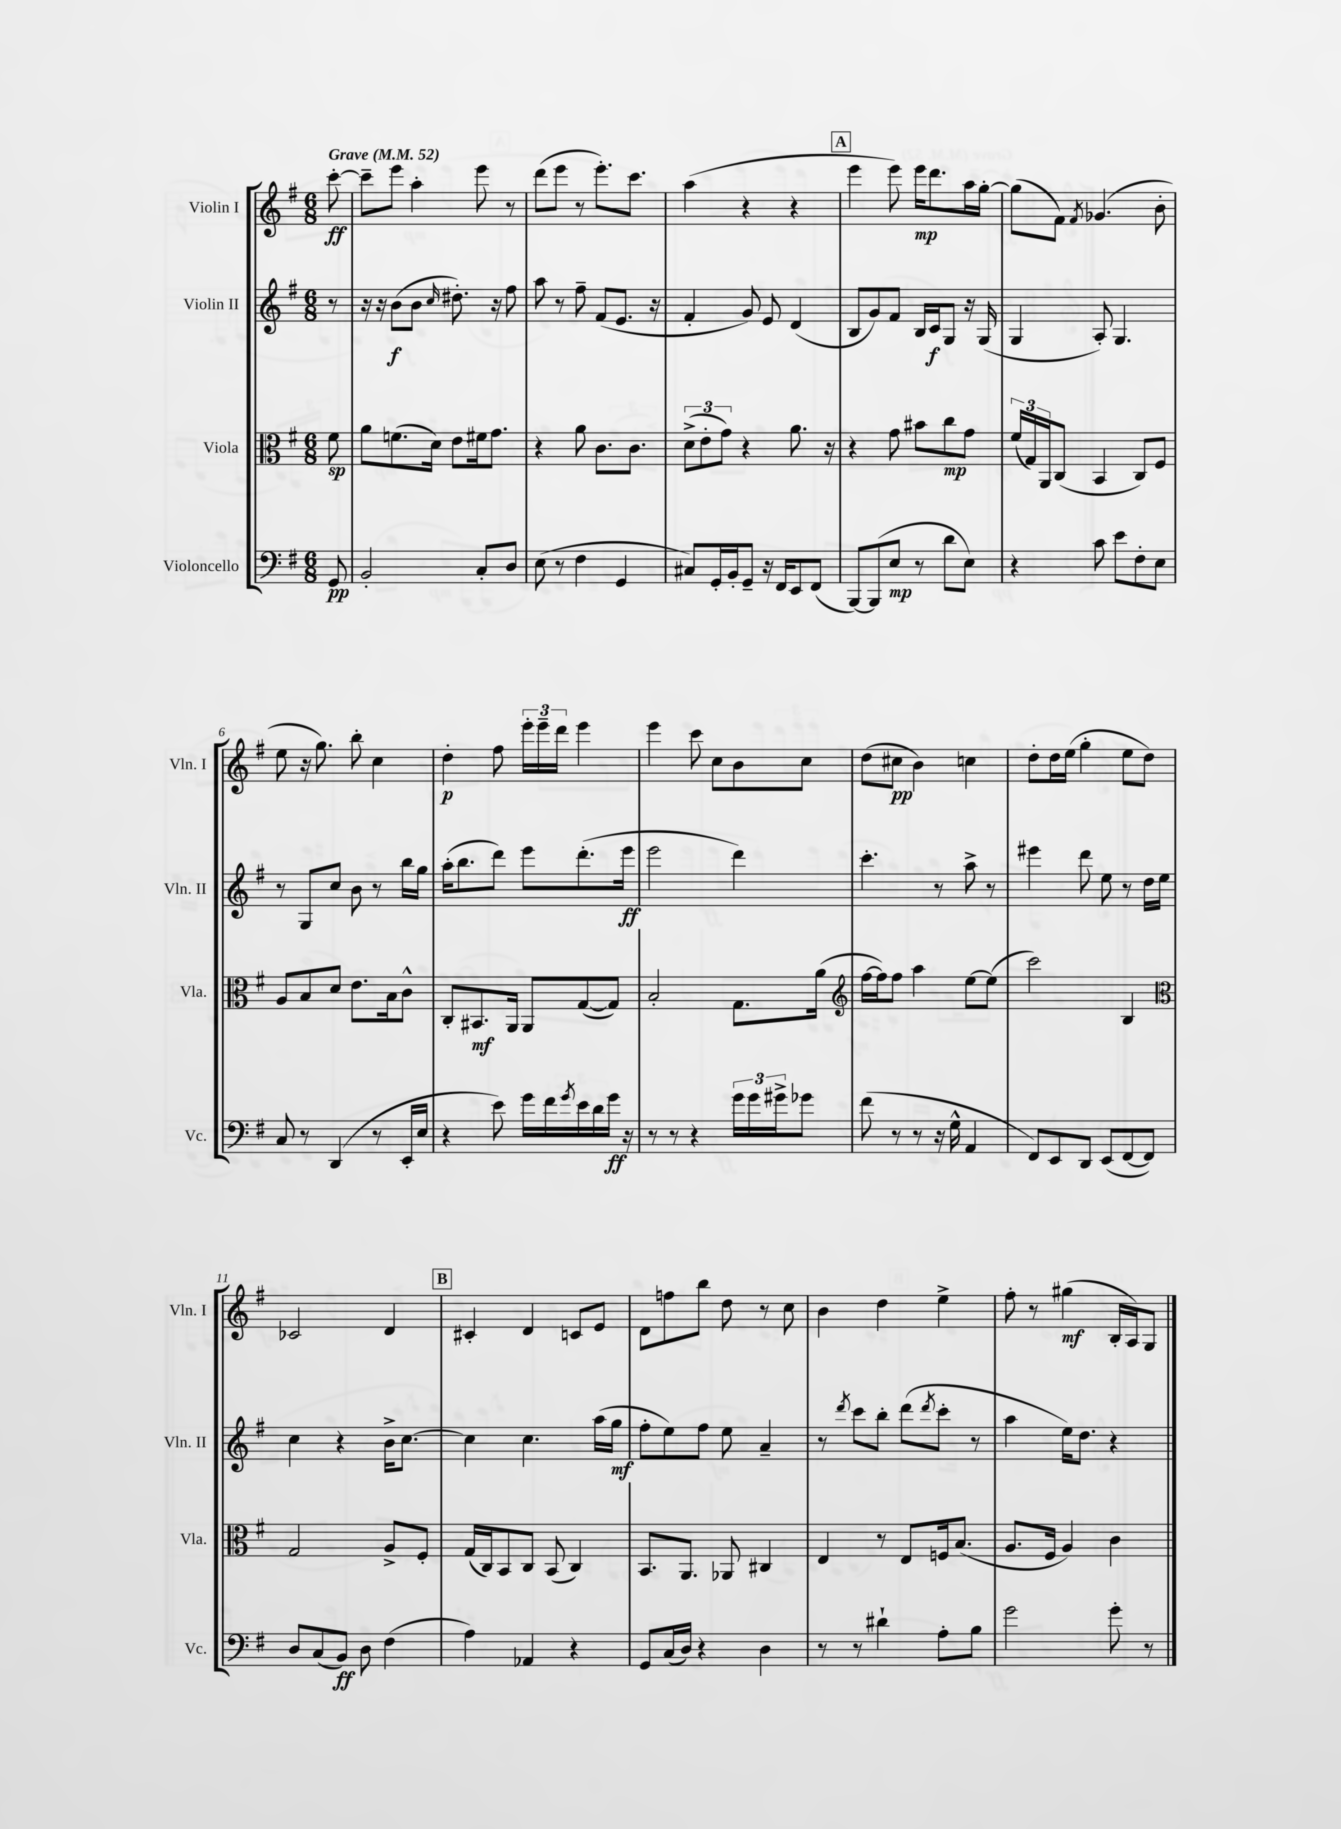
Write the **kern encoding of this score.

**kern	**dynam	**kern	**dynam	**kern	**dynam	**kern	**dynam
*part4	*part4	*part3	*part3	*part2	*part2	*part1	*part1
*staff4	*staff4	*staff3	*staff3	*staff2	*staff2	*staff1	*staff1
*I"Violoncello	*	*I"Viola	*	*I"Violin II	*	*I"Violin I	*
*I'Vc.	*	*I'Vla.	*	*I'Vln. II	*	*I'Vln. I	*
*clefF4	*	*clefC3	*	*clefG2	*	*clefG2	*
*k[f#]	*	*k[f#]	*	*k[f#]	*	*k[f#]	*
*M6/8	*	*M6/8	*	*M6/8	*	*M6/8	*
*MM52	*	*MM52	*	*MM52	*	*MM52	*
=	=	=	=	=	=	=	=
!	!	!	!	!	!	!LO:TX:a:B:t=Grave	!
8GG/	pp	8f#\	sp	8r	.	[8ccc'\	ff
=1	=1	=1	=1	=1	=1	=1	=1
2BB'/	.	8a\L	.	16r	.	8ccc~\L]	.
.	.	.	.	16r	.	.	.
.	.	(8.fn\	.	(8b\L	f	8eee\J	.
.	.	.	.	8b\J	.	4aa'\	.
.	.	16d\Jk)	.	.	.	.	.
.	.	.	.	16qqcc/	.	.	.
.	.	8e\L	.	8.dd#X'\)	.	.	.
8C'/L	.	16f#X\k	.	.	.	8eee\	.
.	.	8.g\J	.	16r	.	.	.
8D/J	.	.	.	8ff#\	.	8r	.
=2	=2	=2	=2	=2	=2	=2	=2
(8E\	.	4r	.	8aa\	.	(8ddd\L	.
8r	.	.	.	8r	.	8eee\J	.
4F#\	.	8a\	.	8ff#~\	.	8r	.
.	.	8.c\L	.	(8f#/L	.	8.eee'\L)	.
4GG/	.	.	.	8.e/J	.	.	.
.	.	8.c\J	.	.	.	8.ccc\J	.
.	.	.	.	16r	.	.	.
=3	=3	=3	=3	=3	=3	=3	=3
8C#X/L)	.	(12d^\L	.	4f#'/	.	(4aa\	.
.	.	12e'\	.	.	.	.	.
16GG'/L	.	.	.	.	.	.	.
.	.	12g\J)	.	.	.	.	.
16BB'/J	.	.	.	.	.	.	.
8GG~/J	.	4r	.	8g/)	.	4r	.
16r	.	.	.	8e/	.	.	.
16FF#/KL	.	.	.	.	.	.	.
8EE/	.	8.a\	.	(4d/	.	4r	.
(8FF#/J	.	.	.	.	.	.	.
.	.	16r	.	.	.	.	.
!!LO:REH:place=s1:t=A
=4	=4	=4	=4	=4	=4	=4	=4
[8BBB/L)	.	4r	.	8B/L	.	4eee\	.
(8BBB/]	.	.	.	8g/)	.	.	.
8E/J	mp	8g\	.	8f#/J	.	8eee\)	.
8r	.	8b#X\L	.	16B/LL	.	16eee\KL	mp
.	.	.	.	16c/J	f	8.ddd\	.
8d\L	.	8cc\	mp	8G/J	.	.	.
8E\J)	.	8g\J	.	16r	.	16aa\L	.
.	.	.	.	(16G/	.	[16gg'\JJ	.
=5	=5	=5	=5	=5	=5	=5	=5
4r	.	(24f#/LL	.	4G/	.	(8gg\L]	.
.	.	24G/)	.	.	.	.	.
.	.	24AA/J	.	.	.	.	.
.	.	(8C/J	.	.	.	8f#\J)	.
.	.	.	.	.	.	8qf#/	.
8c\	.	4BB/	.	8A'/)	.	(4.g-X/	.
8e\L	.	.	.	4.G/	.	.	.
8F#'\	.	8C/L)	.	.	.	.	.
8E\J	.	8F#/J	.	.	.	8b'\	.
!!LO:LB:g=z
=6	=6	=6	=6	=6	=6	=6	=6
8C/	.	8A/L	.	8r	.	8ee\	.
8r	.	8B/	.	8G/L	.	16r	.
.	.	.	.	.	.	8.gg\)	.
(4DD/	.	8d/J	.	8cc/J	.	.	.
.	.	8.e\L	.	8b\	.	8bb'\	.
8r	.	.	.	8r	.	4cc\	.
.	.	16B\k	.	.	.	.	.
16EE'/LL	.	8c^^\J	.	16bb\LL	.	.	.
16E/JJ	.	.	.	16gg\JJ	.	.	.
=7	=7	=7	=7	=7	=7	=7	=7
4r	.	8C'/L	.	(16aa'\KL	.	4dd'\	p
.	.	.	.	8.bb\	.	.	.
.	.	8.BB#X/	mf	.	.	.	.
8e\)	.	.	.	8ddd\J)	.	8ff#\	.
.	.	16AA/Jk	.	.	.	.	.
16g\LL	.	8AA/L	.	8eee\L	.	24eee'\LL	.
.	.	.	.	.	.	24eee~\	.
16f#\	.	.	.	.	.	.	.
.	.	.	.	.	.	24ddd\JJ	.
8qg/	.	.	.	.	.	.	.
16e\	.	([8G/	.	(8.ddd'\	.	4eee\	.
16d\	.	.	.	.	.	.	.
16g\JJ	ff	8G/J])	.	.	.	.	.
16r	.	.	.	16eee\Jk	ff	.	.
=8	=8	=8	=8	=8	=8	=8	=8
8r	.	2B'/	.	2eee\	.	4eee\	.
8r	.	.	.	.	.	.	.
4r	.	.	.	.	.	8ccc\	.
.	.	.	.	.	.	8cc\L	.
24g\LL	.	8.G\L	.	4ddd\)	.	8b\	.
24g\	.	.	.	.	.	.	.
24g#X^\J	.	.	.	.	.	.	.
8g-X\J	.	.	.	.	.	8cc\J	.
.	.	(16a\Jk	.	.	.	.	.
=9	=9	=9	=9	=9	=9	=9	=9
*	*	*clefG2	*	*	*	*	*
(8f#\	.	[16ff#\LL	.	4.ccc'\	.	(8dd\L	.
.	.	16ff#\J])	.	.	.	.	.
8r	.	8ff#\J	.	.	.	8cc#X\J	pp
8r	.	4aa\	.	.	.	4b\)	.
16r	.	.	.	8r	.	.	.
16G^^\	.	.	.	.	.	.	.
4AA/	.	[8ee\L	.	8aa^\	.	4ccn\	.
.	.	(8ee\J]	.	8r	.	.	.
=10	=10	=10	=10	=10	=10	=10	=10
8FF#/L)	.	2ccc\)	.	4eee#X\	.	8dd'\L	.
8EE/	.	.	.	.	.	16dd\L	.
.	.	.	.	.	.	(16ee\JJ	.
8DD/J	.	.	.	8ddd\	.	4gg'\	.
(8EE/L	.	.	.	8ee\	.	.	.
[8FF#/	.	4B/	.	8r	.	8ee\L	.
8FF#/J])	.	.	.	16dd\LL	.	8dd\J)	.
.	.	.	.	16ee\JJ	.	.	.
!!LO:LB:g=z
=11	=11	=11	=11	=11	=11	=11	=11
*	*	*clefC3	*	*	*	*	*
8D/L	.	2G/	.	4cc\	.	2c-X/	.
(8C/	.	.	.	.	.	.	.
8BB/J)	ff	.	.	4r	.	.	.
8D\	.	.	.	.	.	.	.
(4F#\	.	8A^/L	.	16b^\KL	.	4d/	.
.	.	.	.	[8.cc\J	.	.	.
.	.	8F#'/J	.	.	.	.	.
!!LO:REH:place=s1:t=B
=12	=12	=12	=12	=12	=12	=12	=12
4A\)	.	(16G/LL	.	4cc\]	.	4c#X'/	.
.	.	16C/J)	.	.	.	.	.
.	.	8BB/	.	.	.	.	.
4AA-X/	.	8C/J	.	4.cc\	.	4d/	.
.	.	(8BB/	.	.	.	.	.
4r	.	4C/)	.	.	.	8cn/L	.
.	.	.	.	(16aa\LL	.	8e/J	.
.	.	.	.	16gg\JJ	mf	.	.
=13	=13	=13	=13	=13	=13	=13	=13
8GG/L	.	8.BB/L	.	8ff#'\L	.	8d\L	.
(16C/L	.	.	.	8ee\)	.	8ffn\	.
16D/JJ)	.	8.AA/J	.	.	.	.	.
4r	.	.	.	8ff#\J	.	8bb\J	.
.	.	8AA-X/	.	8ee\	.	8dd\	.
4D\	.	4C#X/	.	4a~/	.	8r	.
.	.	.	.	.	.	8cc\	.
=14	=14	=14	=14	=14	=14	=14	=14
8r	.	4E/	.	8r	.	4b\	.
.	.	.	.	8qddd/	.	.	.
8r	.	.	.	8ccc\L	.	.	.
4d#X`\	.	8r	.	8bb'\J	.	4dd\	.
.	.	8E/L	.	(8ddd\L	.	.	.
.	.	.	.	8qddd/	.	.	.
8A'\L	.	16Fn/k	.	8ccc'\J	.	4ee^\	.
.	.	(8.B/J	.	.	.	.	.
8B\J	.	.	.	8r	.	.	.
=15	=15	=15	=15	=15	=15	=15	=15
2g\	.	8.A/L	.	4aa\	.	8ff#'\	.
.	.	.	.	.	.	8r	.
.	.	16F#/Jk	.	.	.	.	.
.	.	4A/)	.	16ee\KL)	.	(4gg#X\	mf
.	.	.	.	8.dd\J	.	.	.
8g'\	.	4c\	.	4r	.	16B'/LL	.
.	.	.	.	.	.	16A/J)	.
8r	.	.	.	.	.	8G/J	.
==	==	==	==	==	==	==	==
*-	*-	*-	*-	*-	*-	*-	*-
